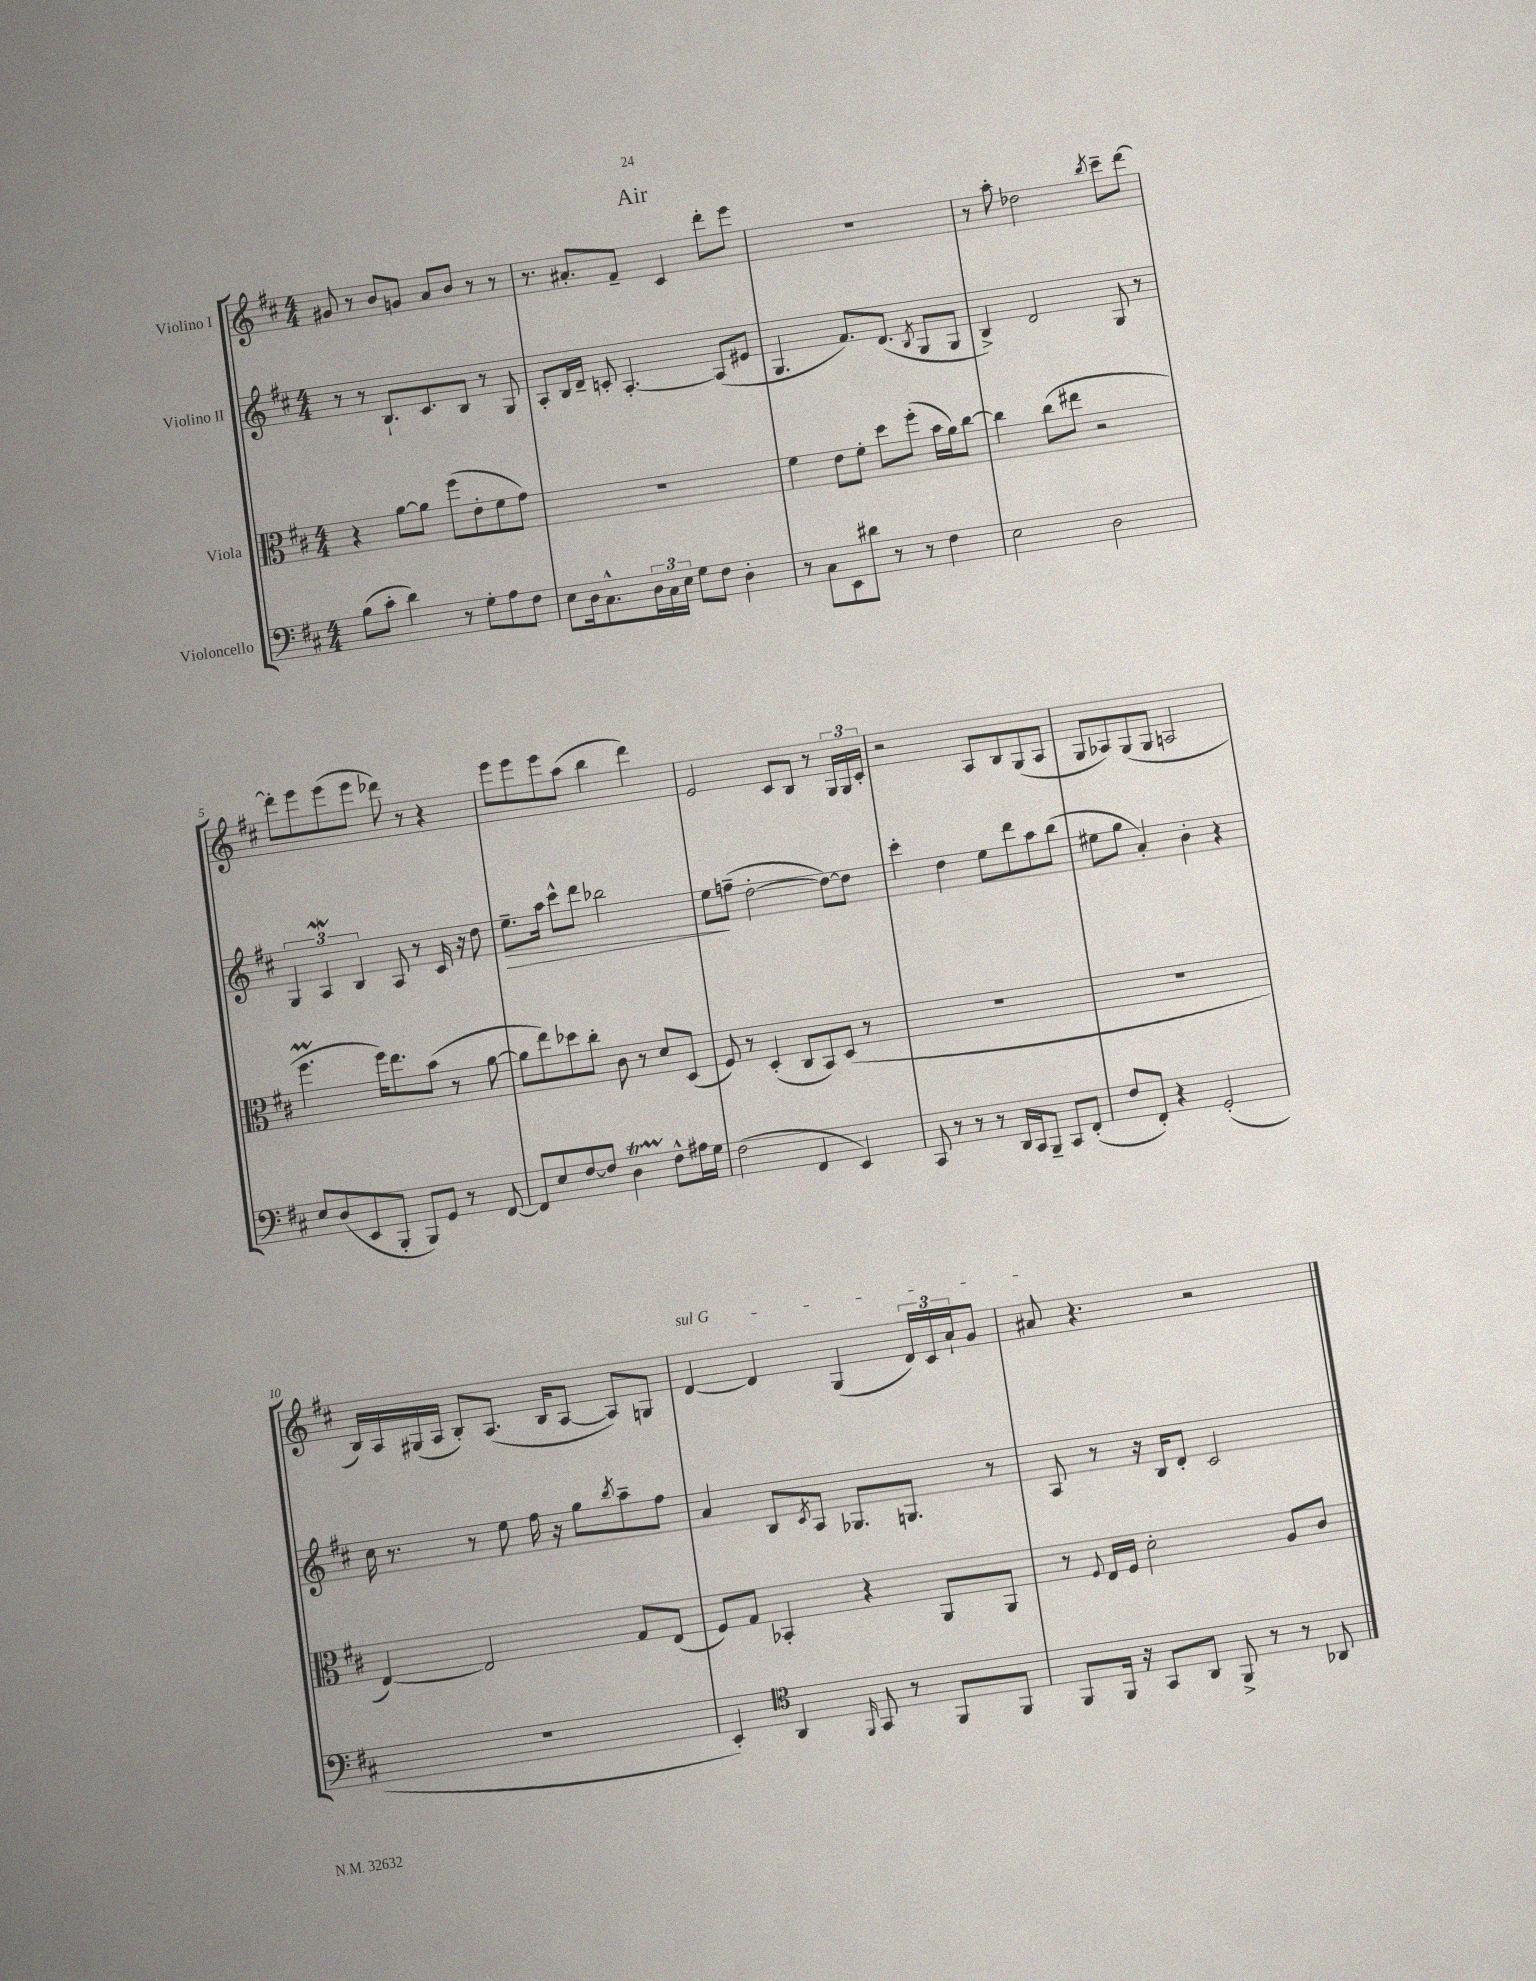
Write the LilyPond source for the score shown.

\header { title = "Air" }
<<
\new StaffGroup <<
\new Staff = "s0" \with { instrumentName = "Violino I" } {
    \clef treble \key d \major \numericTimeSignature \time 4/4
    gis'8 r8 b'8 g'8 a'8 b'8 r8 r8 |
    r8. ais'8.-. fis'8-- cis'4 d'''8-. e'''8 |
    R1 |
    r8 a''8-. des''2 \acciaccatura { b''8 } cis'''8-- d'''8~ |
    d'''8-. e'''8 e'''8( e'''8 des'''8) r8 r4 |
    e'''8 e'''8 e'''8 a''8( b''4 d'''4) |
    e'2 cis'8 b8 r8 \tuplet 3/2 { g16 g16 cis'16-. } |
    r2 a8 b8 g8( a8 |
    g8 aes8) g8( g8 a2 |
    b16) a16 gis16( a16 b8-.) a8.( b16 a8~ a8) g8 |
    \once \override TextSpanner.bound-details.left.text = \markup { \italic "sul G" } d'4~\startTextSpan d'4 g4( \tuplet 3/2 { d'16) cis'16 a'16-! } g'8 |
    ais'8\stopTextSpan r4. r2 \bar "|." |
}
\new Staff = "s1" \with { instrumentName = "Violino II" } {
    \clef treble \key d \major \numericTimeSignature \time 4/4
    r8 r8 b8.-! cis'8. b8 r8 g8 |
    a8-. b16 d'16-- c'8-. a4.~-. a8( eis'8 |
    g4. fis'8.) d'8.( \acciaccatura { b8 } g8 g8 |
    b4->) d'2 g8 r8 |
    \tuplet 3/2 { g4 a4\mordent b4 } a8 r8 cis'16 r16 d''8 |
    e''8.--\> a''16 cis'''8-^ d'''8 bes''2 |
    e''8\! f''8--( d''2~-. d''8~) d''8 |
    cis'''4-. d''4 e''8 d'''8 a''8 b''8( |
    eis''8 g''8 a'4-.) b'4-. r4 |
    cis''16 r8. r8 e''8 fis''16 r16 g''8 \acciaccatura { b''8 } a''8-- fis''8 |
    a'4 b8 \acciaccatura { cis'8 } a8 ges8. g8. r8 |
    a8 r8 r16 b16 d'8-. cis'2 \bar "|." |
}
\new Staff = "s2" \with { instrumentName = "Viola" } {
    \clef alto \key d \major \numericTimeSignature \time 4/4
    r4 a'8~ a'8 fis''8( e'8-. fis'8 g'8) |
    r1 |
    fis'4 e'8 fis'8-. d''8 fis''8-.( b'16 a'16) cis''8~ |
    cis''4 cis''8( eis''8 r2 |
    fis''4.\prall fis''16) e''8. b'8( r8 a'8~ |
    a'8 e''8) des''8 cis''8-. cis'8 r8 d'8 d8( |
    fis8) r8 d4-.( cis8 b,8) d8( r8 |
    R1 |
    r1 |
    e4~) e2 g8 e8( |
    fis8) g8 bes,4-. r4 a,8 a,8 |
    r8 \appoggiatura { fis8 } e16 fis16 d'2-. a8 cis'8 \bar "|." |
}
\new Staff = "s3" \with { instrumentName = "Violoncello" } {
    \clef bass \key d \major \numericTimeSignature \time 4/4
    b8( cis'8-. d'4) r8 g8-. a8 fis8 |
    e8 d16 cis8.-^ \tuplet 3/2 { d16 cis16 e16 } g8 fis8 d4-. |
    r8 cis8 e,8 dis'8 r8 r8 fis4 |
    e2 d2 |
    e8 d8( e,8 b,,8-. b,,8) g,8 r8 fis,8~ |
    fis,8 e8 fis8~ fis8 d4\startTrillSpan fis8-^\stopTrillSpan ais16 g16 |
    fis2( fis,4 e,4) |
    cis,8 r8 r8 r8 d,16 cis,16 b,,8-- cis,8 fis,8-.( |
    fis8 fis,8-.) r4 g,2-.( |
    R1 |
    e,4-.) \clef tenor a,4 \grace { fis,16 } g,8 r8 fis,8 fis,8 |
    fis,8 fis,16 r16 g,8 a,8 fis,8-> r8 r8 aes,8 \bar "|." |
}
>>
>>
